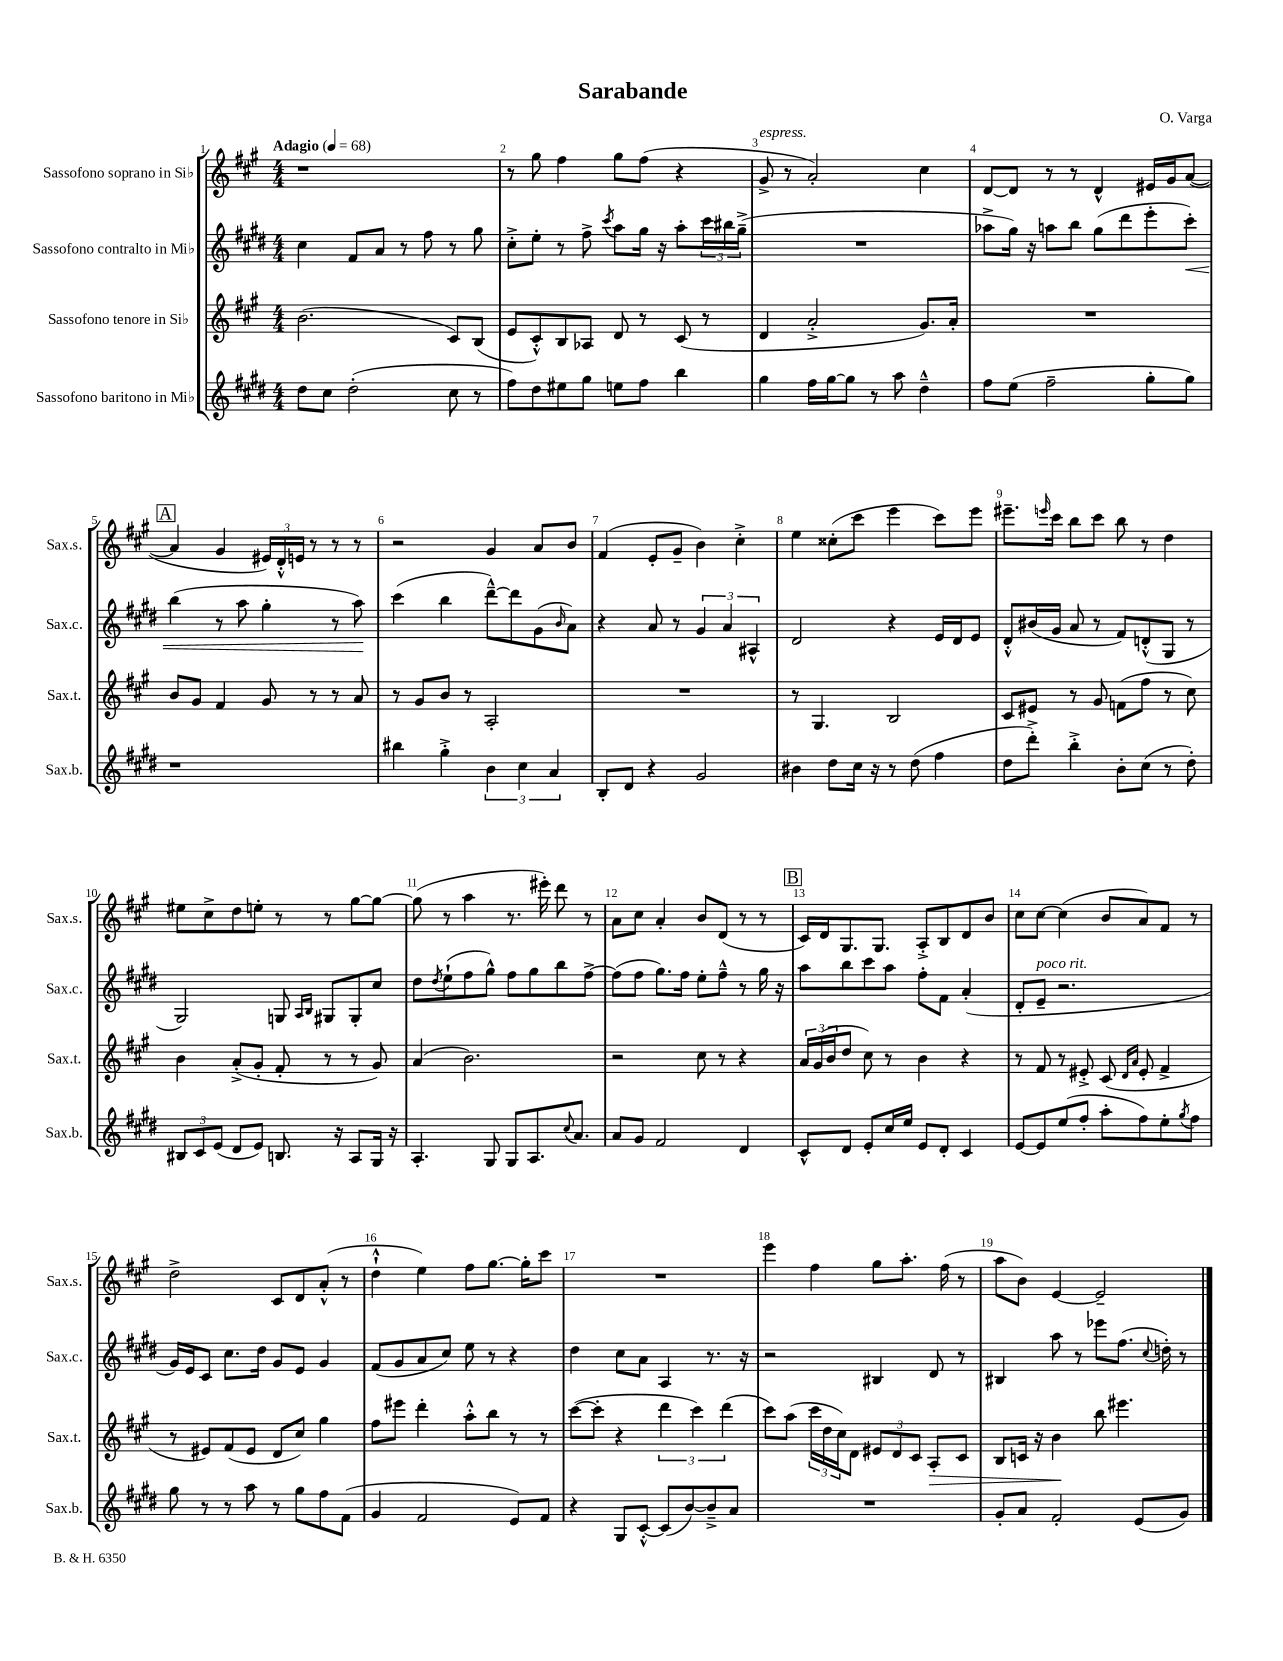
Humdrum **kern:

**kern	**kern	**kern	**kern
*staff4	*staff3	*staff2	*staff1
*clefG2	*clefG2	*clefG2	*clefG2
*k[f#c#g#d#]	*k[f#c#g#]	*k[f#c#g#d#]	*k[f#c#g#]
*M4/4	*M4/4	*M4/4	*M4/4
*MM68	*MM68	*MM68	*MM68
8dd#\L	(2.b\	4cc#\	1r
8cc#\J	.	.	.
(2dd#'\	.	8f#/L	.
.	.	8a/J	.
.	.	8r	.
.	.	8ff#\	.
8cc#\	8c#/L)	8r	.
8r	(8B/J	8gg#\	.
=	=	=	=
8ff#\L)	8e/L	8cc#'^\L	8r
8dd#\	8c#'^^/)	8ee'\J	8gg#\
8ee#\	8B/	8r	4ff#\
8gg#\J	8A-/J	8ff#^\	.
.	.	8qccc#/	.
8ee\L	8d/	8aa\L	8gg#\L
8ff#\J	8r	16gg#\Jk	(8ff#\J
.	.	16r	.
4bb\	(8c#/	8aa'\L	4r
.	8r	24ccc#\L	.
.	.	24bb#\	.
.	.	(24gg#~^\JJ	.
=	=	=	=
4gg#\	4d/	1r	8g#^/
.	.	.	8r
16ff#\LL	2a'^/	.	2a'/)
[16gg#\J	.	.	.
8gg#\]J	.	.	.
8r	.	.	.
8aa\	.	.	.
4dd#~^^\	8.g#/L)	.	4cc#\
.	16a'/Jk	.	.
=	=	=	=
8ff#\L	1r	8aa-^\L	[8d/L
(8ee\J	.	16gg#\Jk)	8d/]J
.	.	16r	.
2ff#~\	.	8aa\L	8r
.	.	8bb\J	8r
.	.	(8gg#\L	4d^^/
.	.	8ddd#\	.
8gg#'\L	.	8eee'\	16e#/LL
.	.	.	16g#/J
8gg#\J)	.	8ccc#'\J)	([8a/J
=	=	=	=
1r	8b/L	(4bb\	4a/]
.	8g#/J	.	.
.	4f#/	8r	4g#/
.	.	8aa\	.
.	8g#/	4gg#'\	24e#/LL)
.	.	.	24d'^^/
.	.	.	24e/JJ
.	8r	.	8r
.	8r	8r	8r
.	8a/	8aa\)	8r
=	=	=	=
4bb#\	8r	(4ccc#\	2r
.	8g#/L	.	.
4gg#'^\	8b/J	4bb\	.
.	8r	.	.
6b\	2A'/	[8ddd#~^^\L)	4g#/
.	.	8ddd#\]	.
6cc#\	.	.	.
.	.	(8g#\	8a/L
6a/	.	.	.
.	.	16qqb/	.
.	.	8a\J)	8b/J
=	=	=	=
8B'/L	1r	4r	(4f#/
8d#/J	.	.	.
4r	.	8a/	8e'/L
.	.	8r	8g#~/J
2g#/	.	6g#/	4b\)
.	.	6a/	.
.	.	.	4cc#'^\
.	.	6A#^^/	.
=	=	=	=
4b#\	8r	2d#/	4ee\
.	4.G#/	.	.
8dd#\L	.	.	(8cc##'\L
16cc#\Jk	.	.	8ccc#\J
16r	.	.	.
8r	2B/	4r	4eee\
(8dd#\	.	.	.
4ff#\	.	16e/LL	8ccc#\L)
.	.	16d#/J	.
.	.	8e/J	8eee\J
=	=	=	=
8dd#\L	8c#/L	8d#'^^/L	8.eee#~\L
8ddd#'^\J)	8e#/J	(16b#/L	.
.	.	.	16qqeee/
.	.	16g#/JJ	16ccc#\Jk
4bb'^\	8r	8a/	8bb\L
.	8g#/	8r	8ccc#\J
8b'\L	(8f\L	8f#/L)	8bb\
(8cc#\J	8ff#\J	(8d'^^/	8r
8r	8r	8G#/J	4dd\
8dd#'\)	8cc#\)	8r	.
=	=	=	=
12B#/L	4b\	2G#/)	8ee#\L
12c#/	.	.	.
.	.	.	8cc#^\
(12e/J	.	.	.
8d#/L	(8a'^/L	.	8dd\
8e/J)	8g#'/J	.	8ee'\J
8.B/	8f#'/	8G/	8r
.	.	16qqA/LL	.
.	.	16qqB/JJ	.
.	8r	8G#/L	8r
16r	.	.	.
8A/L	8r	8G#'/	[8gg#\L
16G#/Jk	8g#/)	8cc#/J	8gg#\_J
16r	.	.	.
=	=	=	=
4.A'/	(4a/	8dd#\L	(8gg#\]
.	.	8qdd#/	.
.	.	(8ee`\	8r
.	2.b\)	8ff#\	4aa\
8G#/	.	8gg#^^\J)	.
8G#/L	.	8ff#\L	8.r
8.A/	.	8gg#\	.
.	.	.	16eee#'\)
.	.	8bb\	8ddd\
8qqcc#/	.	.	.
8.a/J	.	.	.
.	.	[8ff#^\J	8r
=	=	=	=
8a/L	2r	(8ff#\]L	8a\L
8g#/J	.	8ff#\J	8cc#\J
2f#/	.	8.gg#\L)	4a'/
.	.	16ff#\Jk	.
.	8cc#\	8ee'\L	8b/L
.	8r	8ff#~^^\J	(8d/J
4d#/	4r	8r	8r
.	.	16gg#\	8r
.	.	16r	.
=	=	=	=
8c#^^/L	24a/LL	8aa\L	16c#/LL)
.	(24g#/	.	.
.	.	.	16d/J
.	24b/J	.	.
8d#/J	8dd/J	8bb\	8.G#/
8e'/L	8cc#\)	8ccc#\	.
.	.	.	8.G#/J
16cc#/L	8r	8aa\J	.
16ee/JJ	.	.	.
8e/L	4b\	8ff#'\L	8A'^/L
8d#'/J	.	8f#\J	8B/
4c#/	4r	(4a'/	8d/
.	.	.	8b/J
=	=	=	=
[8e/L	8r	8d#'/L	8cc#\L
8e/]	8f#/	8e~/J	[8cc#\J
(8ee/	8r	2.r	(4cc#\]
8ff#'/J	8e#'^/	.	.
8aa'\L	(8c#/	.	8b/L
.	16qqd/LL	.	.
.	16qqa/JJ	.	.
8ff#\)	8e#'/	.	8a/)
8ee'\	4f#^/	.	8f#/J
8qgg#/	.	.	.
8ff#\J	.	.	8r
=	=	=	=
8gg#\	8r	16g#/LL)	2dd^\
.	.	16e/J	.
8r	8e#/L)	8c#/J	.
8r	(8f#/	8.cc#\L	.
8aa\	8e#/J	.	.
.	.	16dd#\Jk	.
8r	8d/L	8g#/L	8c#/L
8gg#\L	8cc#/J)	8e/J	8d/
8ff#\	4gg#\	4g#/	(8a'^^/J
(8f#\J	.	.	8r
=	=	=	=
4g#/	8ff#\L	(8f#/L	4dd`^^\
.	8eee#\J	8g#/	.
2f#/	4ddd'\	8a/	4ee\)
.	.	8cc#/J)	.
.	8aa'^^\L	8ee\	8ff#\L
.	8bb\J	8r	[8.gg#\J
8e/L)	8r	4r	.
.	.	.	16gg#'\]LK
8f#/J	8r	.	8ccc#\J
=	=	=	=
4r	([8ccc#\L	4dd#\	1r
.	8ccc#'\]J	.	.
8G#/L	4r	8cc#\L	.
[8c#'^^/J	.	8a\J	.
(8c#/]L	6ddd\	4A/	.
[8b/)	.	.	.
.	6ccc#\)	.	.
8b~^/]	.	8.r	.
.	(6ddd\	.	.
8a/J	.	.	.
.	.	16r	.
=	=	=	=
1r	8ccc#\L)	2r	4eee\
.	(8aa\J	.	.
.	24ccc#\LL	.	4ff#\
.	24dd\	.	.
.	24cc#\J)	.	.
.	8d\J	.	.
.	12e#/L	4B#/	8gg#\L
.	12d/	.	.
.	.	.	8.aa'\J
.	12c#/J	.	.
.	8A'/L	8d#/	.
.	.	.	(16ff#\
.	8c#/J	8r	8r
=	=	=	=
8g#'/L	8B/L	4B#/	8aa\L
8a/J	16c/Jk	.	8b\J)
.	16r	.	.
2f#'/	4b\	8aa\	[4e/
.	.	8r	.
.	8bb\	8eee-\L	2e~/]
.	4.eee#\	(8.ff#\J	.
(8e/L	.	.	.
.	.	8qqcc#/	.
.	.	16dd'\)	.
8g#/J)	.	8r	.
==	==	==	==
*-	*-	*-	*-
